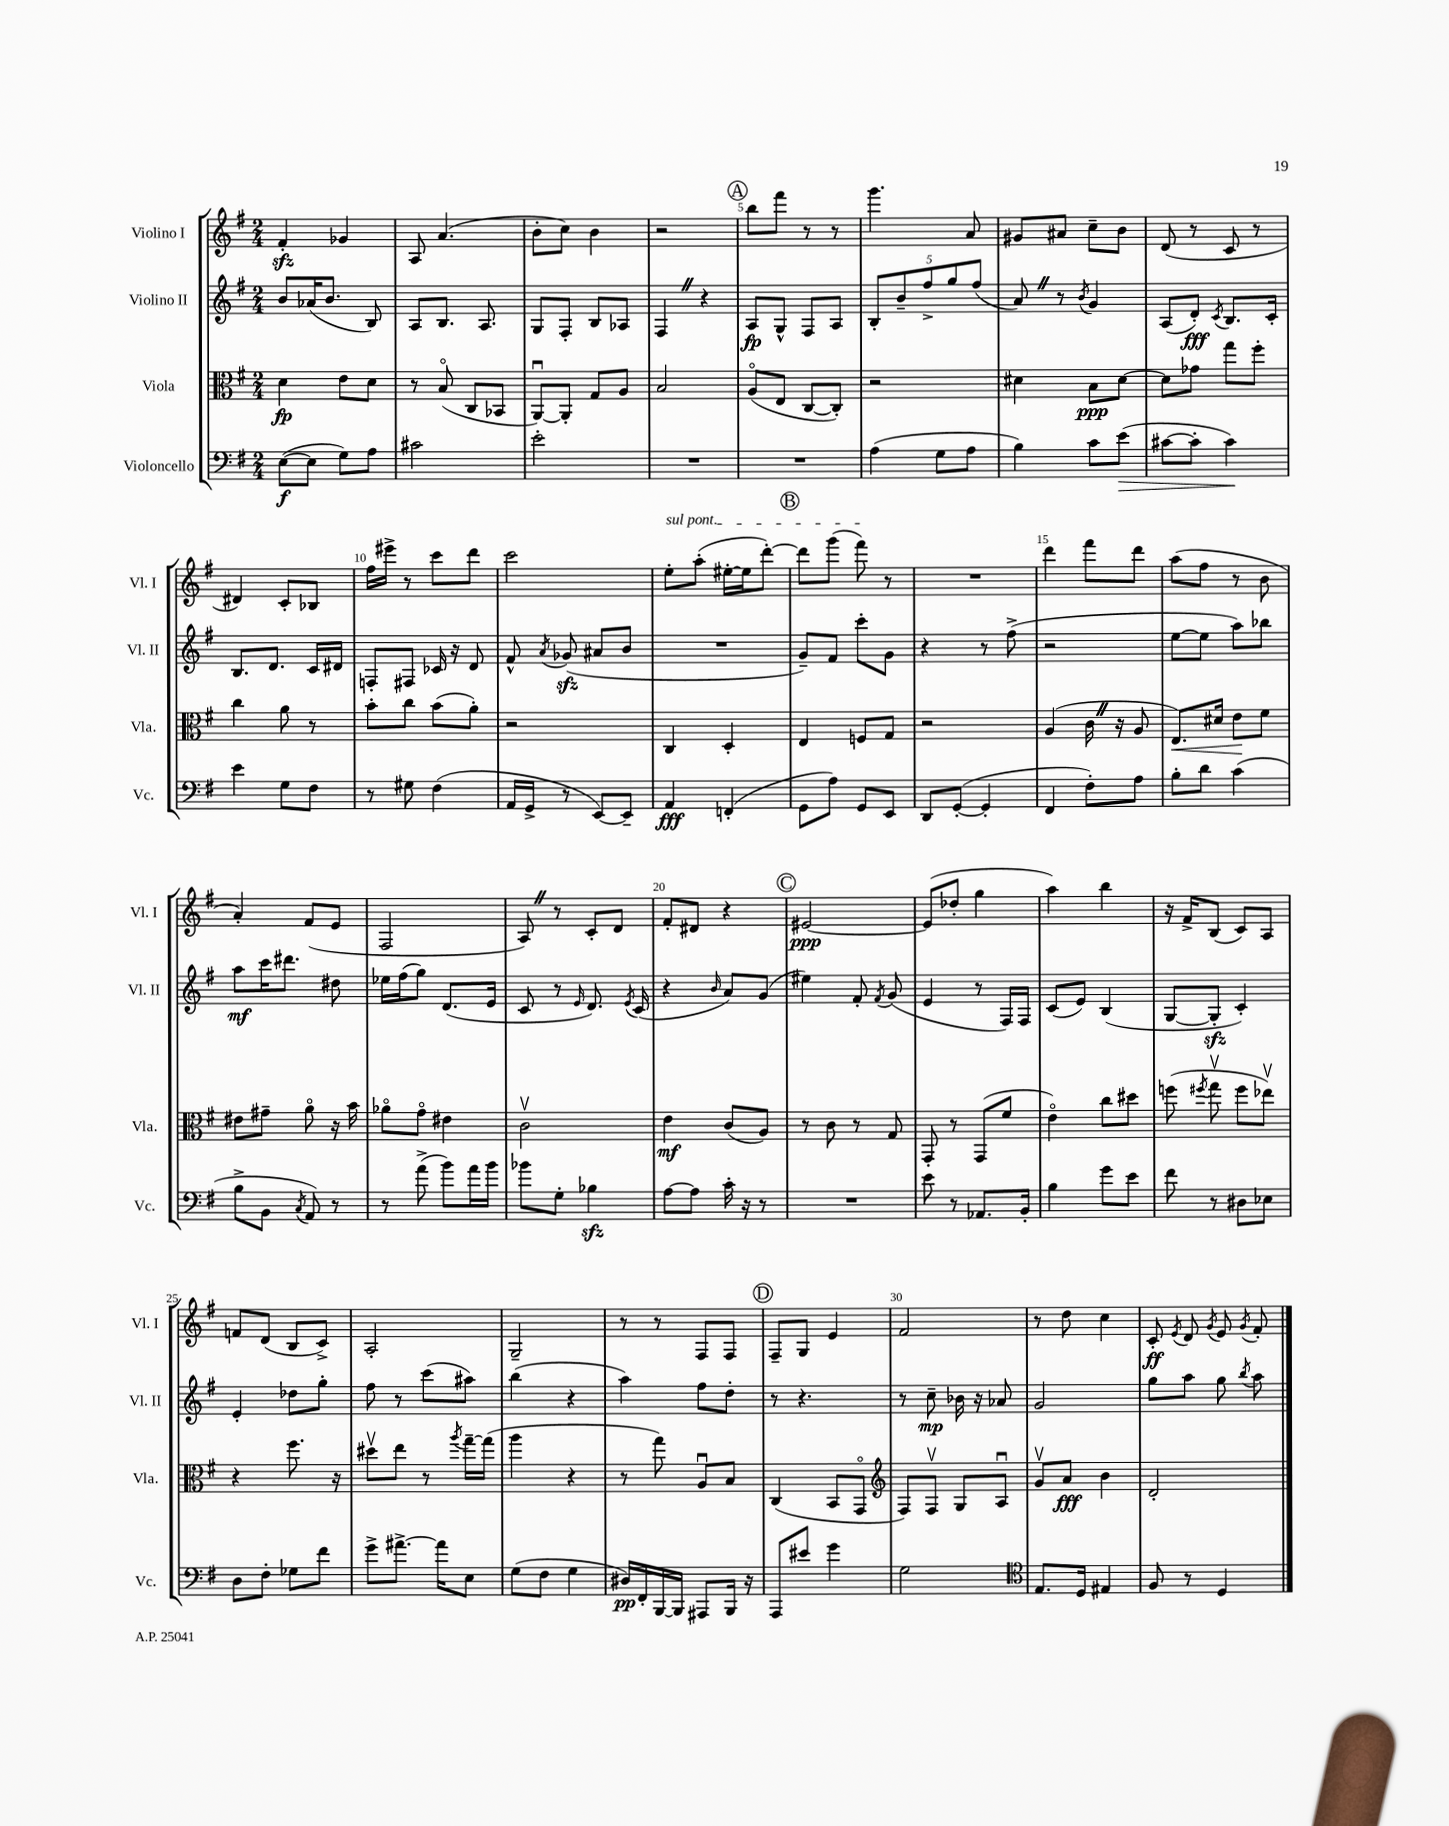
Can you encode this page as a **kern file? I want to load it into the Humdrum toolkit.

**kern	**dynam	**kern	**dynam	**kern	**dynam	**kern	**dynam
*part4	*part4	*part3	*part3	*part2	*part2	*part1	*part1
*staff4	*staff4	*staff3	*staff3	*staff2	*staff2	*staff1	*staff1
*I"Violoncello	*	*I"Viola	*	*I"Violino II	*	*I"Violino I	*
*I'Vc.	*	*I'Vla.	*	*I'Vl. II	*	*I'Vl. I	*
*clefF4	*	*clefC3	*	*clefG2	*	*clefG2	*
*k[f#]	*	*k[f#]	*	*k[f#]	*	*k[f#]	*
*M2/4	*	*M2/4	*	*M2/4	*	*M2/4	*
=1	=1	=1	=1	=1	=1	=1	=1
([8E\L	f	4d\	fp	8b/L	.	4f#zz'/	.
8E\J]	.	.	.	(16a-X/K	.	.	.
.	.	.	.	8.b/J	.	.	.
8G\L)	.	8e\L	.	.	.	4g-X/	.
8A\J	.	8d\J	.	8B/)	.	.	.
=2	=2	=2	=2	=2	=2	=2	=2
2c#X\	.	8r	.	8A/L	.	8A/	.
.	.	(8B/	.	8.B/J	.	(4.a/	.
.	.	8C/L	.	.	.	.	.
.	.	.	.	8.A/	.	.	.
.	.	8BB-X/J	.	.	.	.	.
=3	=3	=3	=3	=3	=3	=3	=3
2e'\	.	[8AAu/L)	.	8G/L	.	8b'\L	.
.	.	8AA'/J]	.	8F#'/J	.	8cc\J)	.
.	.	8G/L	.	8B/L	.	4b\	.
.	.	8A/J	.	8A-X/J	.	.	.
=4	=4	=4	=4	=4	=4	=4	=4
2r	.	2B/	.	4F#Z/	.	2r	.
.	.	.	.	4r	.	.	.
!!LO:REH:place=s1:t=A
=5	=5	=5	=5	=5	=5	=5	=5
2r	.	(8A/L	.	8A/L	fp	8bb\L	.
.	.	8E/J	.	8G^^/J	.	8fff#\J	.
.	.	[8C/L	.	8F#/L	.	8r	.
.	.	8C'/J])	.	8A/J	.	8r	.
=6	=6	=6	=6	=6	=6	=6	=6
(4A\	.	2r	.	10B'/L	.	4.ggg\	.
.	.	.	.	10b~/	.	.	.
.	.	.	.	10ff#^/	.	.	.
8G\L	.	.	.	.	.	.	.
.	.	.	.	10gg/	.	.	.
8A\J	.	.	.	.	.	8a/	.
.	.	.	.	(10ff#/J	.	.	.
=7	=7	=7	=7	=7	=7	=7	=7
4B\)	.	4d#X\	.	8aZ/)	.	8g#X/L	.
.	.	.	.	8r	.	8a#X/J	.
.	.	.	.	8qb/	.	.	.
8c\L	.	8B\L	ppp	4g/	.	8cc~\L	.
!	!LO:HP:b	!	!	!	!	!	!
(8e\J	>	[8d#\J	.	.	.	8b\J	.
=8	=8	=8	=8	=8	=8	=8	=8
[8c#X\L	.	8d#\L]	.	(8A/L	.	(8d/	.
8c#'\J]	.	8g-X\J	.	8d'/J)	fff	8r	.
.	.	.	.	8qc/	.	.	.
4c#\)	.	8gg\L	.	8.B/L	.	8c/	.
.	.	8ff#'\J	.	.	.	8r	.
.	.	.	.	16c'/Jk	.	.	.
.	]	.	.	.	.	.	.
!!LO:LB:g=z
=9	=9	=9	=9	=9	=9	=9	=9
4e\	.	4cc\	.	8.B/L	.	4d#X/)	.
.	.	.	.	8.d/J	.	.	.
8G\L	.	8a\	.	.	.	8c'/L	.
8F#\J	.	8r	.	16c/LL	.	8B-X/J	.
.	.	.	.	16d#X/JJ	.	.	.
=10	=10	=10	=10	=10	=10	=10	=10
8r	.	8b'\L	.	8Fn'/L	.	16ff#\LL	.
.	.	.	.	.	.	16eee#X^\JJ	.
8G#X\	.	8cc\J	.	8F#X/J	.	8r	.
(4F#\	.	(8b\L	.	16c-X/	.	8ccc\L	.
.	.	.	.	16r	.	.	.
.	.	8a'\J)	.	8d/	.	8ddd\J	.
=11	=11	=11	=11	=11	=11	=11	=11
16AA/LL	.	2r	.	8f#^^/	.	2ccc\	.
16GG^/JJ	.	.	.	.	.	.	.
.	.	.	.	8qa/	.	.	.
8r	.	.	.	(8g-Xzz/	.	.	.
[8EE/L)	.	.	.	8a#X/L	.	.	.
8EE~/J]	.	.	.	8b/J	.	.	.
=12	=12	=12	=12	=12	=12	=12	=12
!	!	!	!	!	!	!LO:TX:a:i:t=sul pont.	!
4AA/	fff	4C/	.	2r	.	8ee'\L	.
.	.	.	.	.	.	(8aa'\J	.
(4FFn'/	.	4D'/	.	.	.	[16ee#X'\LL	.
.	.	.	.	.	.	16ee#\J]	.
.	.	.	.	.	.	[8ddd'\J)	.
!!LO:REH:place=s1:t=B
=13	=13	=13	=13	=13	=13	=13	=13
8GG\L	.	4E/	.	8g~/L)	.	8ddd\L]	.
8A\J)	.	.	.	8f#/J	.	(8ggg\J	.
8GG/L	.	8Fn/L	.	8ccc'\L	.	8fff#\)	.
8EE/J	.	8G/J	.	8g\J	.	8r	.
=14	=14	=14	=14	=14	=14	=14	=14
8DD/L	.	2r	.	4r	.	2r	.
([8GG'/J	.	.	.	.	.	.	.
4GG'/]	.	.	.	8r	.	.	.
.	.	.	.	(8ff#^\	.	.	.
=15	=15	=15	=15	=15	=15	=15	=15
4FF#/	.	(4A/	.	2r	.	4ddd\	.
8F#'\L)	.	16cZ\	.	.	.	8fff#\L	.
.	.	16r	.	.	.	.	.
8A\J	.	8A/	.	.	.	8ddd\J	.
=16	=16	=16	=16	=16	=16	=16	=16
!	!	!	!LO:HP:b	!	!	!	!
8B'\L	.	8.E/L)	<	[8ee\L	.	(8aa\L	.
8d\J	.	.	.	8ee\J]	.	8ff#\J	.
.	.	16d#X/Jk	.	.	.	.	.
(4c\	.	8e\L	.	8aa\L)	.	8r	.
.	.	8f#\J	[	8bb-X\J	.	8b\	.
!!LO:LB:g=z
=17	=17	=17	=17	=17	=17	=17	=17
8B^\L	.	8e#X\L	.	8aa\L	mf	4a'/)	.
8BB\J	.	8g#X~\J	.	16ccc\K	.	.	.
.	.	.	.	8.ddd#X\J	.	.	.
8qC/	.	.	.	.	.	.	.
8AA/)	.	8a\	.	.	.	(8f#/L	.
8r	.	16r	.	8dd#X\	.	8e/J	.
.	.	16b\	.	.	.	.	.
=18	=18	=18	=18	=18	=18	=18	=18
8r	.	8a-X\L	.	16ee-X\LL	.	2F#/	.
.	.	.	.	(16ff#\J	.	.	.
(8a^\	.	8g\J	.	8gg\J)	.	.	.
8b\L)	.	4e#X\	.	(8.d/L	.	.	.
16a\L	.	.	.	.	.	.	.
16b\JJ	.	.	.	16e/Jk	.	.	.
=19	=19	=19	=19	=19	=19	=19	=19
8b-X\L	.	2cv\	.	8c/	.	8AZ/)	.
8G'\J	.	.	.	8r	.	8r	.
.	.	.	.	16qqe/	.	.	.
4B-Xzz\	.	.	.	8.d/)	.	8c'/L	.
.	.	.	.	.	.	8d/J	.
.	.	.	.	8qe/	.	.	.
.	.	.	.	(16c/	.	.	.
=20	=20	=20	=20	=20	=20	=20	=20
[8A\L	.	4e\	mf	4r	.	8f#'/L	.
8A\J]	.	.	.	.	.	8d#X/J	.
.	.	.	.	16qqb/	.	.	.
16c'\	.	(8c/L	.	8a/L)	.	4r	.
16r	.	.	.	.	.	.	.
8r	.	8A/J)	.	(8g/J	.	.	.
!!LO:REH:place=s1:t=C
=21	=21	=21	=21	=21	=21	=21	=21
2r	.	8r	.	4ee#X\)	.	[2e#X/	ppp
.	.	8c\	.	.	.	.	.
.	.	8r	.	8f#'/	.	.	.
.	.	.	.	8qf#/	.	.	.
.	.	8G/	.	(8g/	.	.	.
=22	=22	=22	=22	=22	=22	=22	=22
8e\	.	8GG'/	.	4e/	.	(8e#/L]	.
8r	.	8r	.	.	.	8dd-X'/J	.
8.AA-X/L	.	(8GG/L	.	8r	.	4gg\	.
.	.	8f#/J	.	16F#/LL)	.	.	.
16BB'/Jk	.	.	.	16F#/JJ	.	.	.
=23	=23	=23	=23	=23	=23	=23	=23
4B\	.	4e\)	.	(8c/L	.	4aa\)	.
.	.	.	.	8e/J)	.	.	.
8g\L	.	8cc\L	.	(4B/	.	4bb\	.
8e\J	.	8dd#X\J	.	.	.	.	.
=24	=24	=24	=24	=24	=24	=24	=24
8f#\	.	(8ffn\	.	[8G/L	.	16r	.
.	.	.	.	.	.	16f#^/KL	.
.	.	8qff#X/	.	.	.	.	.
8r	.	8ggv\	.	8Gzz'/J]	.	(8B/J	.
8D#X\L	.	8ff#\L	.	4c'/)	.	8c/L)	.
8E-X\J	.	8ee-Xv\J)	.	.	.	8A/J	.
!!LO:LB:g=z
=25	=25	=25	=25	=25	=25	=25	=25
8D\L	.	4r	.	4e'/	.	8fn/L	.
8F#'\J	.	.	.	.	.	(8d/J	.
8G-X\L	.	8.ff#\	.	8dd-X\L	.	8B/L	.
8f#\J	.	.	.	8gg'\J	.	8c^/J)	.
.	.	16r	.	.	.	.	.
=26	=26	=26	=26	=26	=26	=26	=26
8g^\L	.	8dd#Xv\L	.	8ff#\	.	2A'/	.
[8.a#X^\J	.	8ee\J	.	8r	.	.	.
.	.	8r	.	(8ccc\L	.	.	.
16a#\KL]	.	.	.	.	.	.	.
.	.	8qaa/	.	.	.	.	.
8E\J	.	[16gg~\LL	.	8aa#X\J)	.	.	.
.	.	(16gg\JJ]	.	.	.	.	.
=27	=27	=27	=27	=27	=27	=27	=27
(8G\L	.	4aa\	.	(4bb\	.	2G~/	.
8F#\J	.	.	.	.	.	.	.
4G\	.	4r	.	4r	.	.	.
=28	=28	=28	=28	=28	=28	=28	=28
16D#X/LL)	pp	8r	.	4aa\)	.	8r	.
16FF#'/	.	.	.	.	.	.	.
[16BBB/	.	8gg\)	.	.	.	8r	.
16BBB/JJ]	.	.	.	.	.	.	.
8AAA#X/L	.	8Au/L	.	8ff#\L	.	8F#/L	.
16BBB/Jk	.	8B/J	.	8dd'\J	.	8F#/J	.
16r	.	.	.	.	.	.	.
!!LO:REH:place=s1:t=D
=29	=29	=29	=29	=29	=29	=29	=29
8AAA/L	.	(4C/	.	8r	.	8F#~/L	.
8e#X/J	.	.	.	4.r	.	8G/J	.
4g\	.	8BB/L	.	.	.	4e/	.
.	.	8GG/J	.	.	.	.	.
=30	=30	=30	=30	=30	=30	=30	=30
*	*	*clefG2	*	*	*	*	*
2G\	.	8F#/L)	.	8r	.	2f#/	.
.	.	8F#v/J	.	8cc~\	mp	.	.
.	.	8G/L	.	16b-X\	.	.	.
.	.	.	.	16r	.	.	.
.	.	8Au/J	.	8a-X/	.	.	.
=31	=31	=31	=31	=31	=31	=31	=31
*clefC4	*	*	*	*	*	*	*
8.E/L	.	8gv/L	.	2g/	.	8r	.
.	.	8a/J	fff	.	.	8dd\	.
16D/Jk	.	.	.	.	.	.	.
4E#X/	.	4b\	.	.	.	4cc\	.
=32	=32	=32	=32	=32	=32	=32	=32
8F#/	.	2d'/	.	8gg\L	.	8c'/	ff
.	.	.	.	.	.	8qe/	.
8r	.	.	.	8aa\J	.	8d/	.
.	.	.	.	.	.	8qg/	.
4D/	.	.	.	8gg\	.	8e/	.
.	.	.	.	8qbb/	.	8qg/	.
.	.	.	.	8aa\	.	8f#'/	.
==	==	==	==	==	==	==	==
*-	*-	*-	*-	*-	*-	*-	*-
